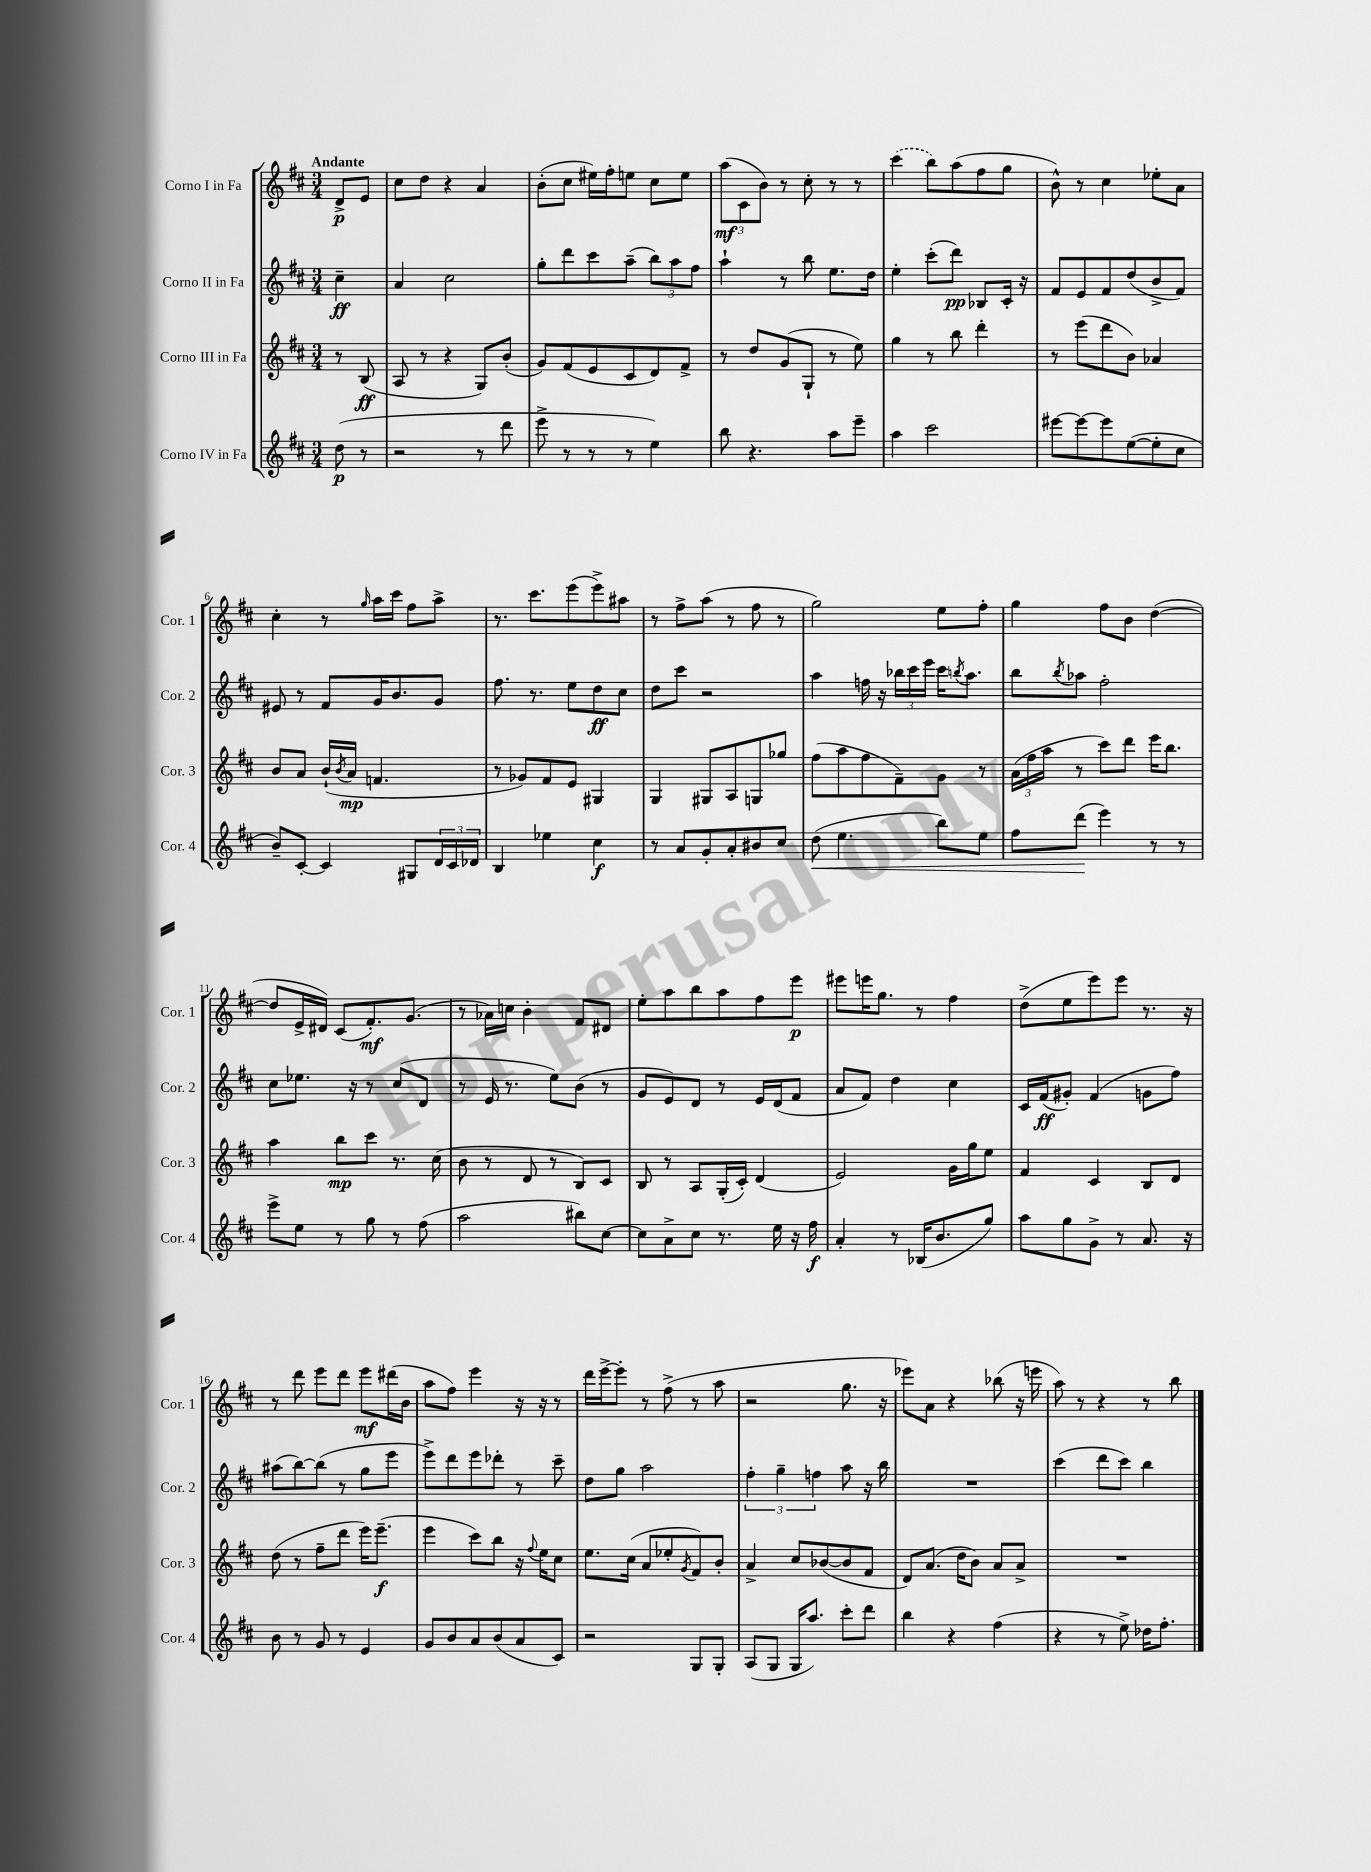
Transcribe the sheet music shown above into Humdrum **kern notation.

**kern	**dynam	**kern	**dynam	**kern	**dynam	**kern	**dynam
*part4	*part4	*part3	*part3	*part2	*part2	*part1	*part1
*staff4	*staff4	*staff3	*staff3	*staff2	*staff2	*staff1	*staff1
*I"Corno IV in Fa	*	*I"Corno III in Fa	*	*I"Corno II in Fa	*	*I"Corno I in Fa	*
*I'Cor. 4	*	*I'Cor. 3	*	*I'Cor. 2	*	*I'Cor. 1	*
*clefG2	*	*clefG2	*	*clefG2	*	*clefG2	*
*k[f#c#]	*	*k[f#c#]	*	*k[f#c#]	*	*k[f#c#]	*
*M3/4	*	*M3/4	*	*M3/4	*	*M3/4	*
=	=	=	=	=	=	=	=
!	!	!	!	!	!	!LO:TX:a:B:t=Andante	!
(8dd\	p	8r	.	4cc#~\	ff	8d^/L	p
8r	.	(8B/	ff	.	.	8e/J	.
=1	=1	=1	=1	=1	=1	=1	=1
2r	.	8A/	.	4a/	.	8cc#\L	.
.	.	8r	.	.	.	8dd\J	.
.	.	4r	.	2cc#\	.	4r	.
8r	.	8G/L)	.	.	.	4a/	.
8ddd\	.	(8b'/J	.	.	.	.	.
=2	=2	=2	=2	=2	=2	=2	=2
8eee^\	.	8g/L)	.	8gg'\L	.	(8b'\L	.
8r	.	(8f#/	.	8ddd\	.	8cc#\J	.
8r	.	8e/	.	8ccc#\	.	16ee#X\LL)	.
.	.	.	.	.	.	16ff#'\J	.
8r	.	8c#/	.	(8aa~\J	.	8een\J	.
4ee\)	.	8d/)	.	12bb\L)	.	8cc#\L	.
.	.	.	.	12aa\	.	.	.
.	.	8f#^/J	.	.	.	8ee\J	.
.	.	.	.	12ff#\J	.	.	.
=3	=3	=3	=3	=3	=3	=3	=3
8bb\	.	8r	.	4aa`\	.	(12aa\L	mf
.	.	.	.	.	.	12c#\	.
4.r	.	8dd/L	.	.	.	.	.
.	.	.	.	.	.	12b\J)	.
.	.	(8g/	.	8r	.	8r	.
.	.	8G`/J	.	8bb\	.	8cc#'\	.
8aa\L	.	8r	.	8.ee\L	.	8r	.
8eee~\J	.	8ee\)	.	.	.	8r	.
.	.	.	.	16dd\Jk	.	.	.
=4	=4	=4	=4	=4	=4	=4	=4
4aa\	.	4gg\	.	4ee'\	.	(4ccc#\	.
2ccc#\	.	8r	.	(8ccc#'\L	.	8bb\L)	.
.	.	8bb\	.	8ddd\J)	pp	(8aa\	.
.	.	4ddd'\	.	8B-X/L	.	8ff#\	.
.	.	.	.	16c#'/Jk	.	8gg\J	.
.	.	.	.	16r	.	.	.
=5	=5	=5	=5	=5	=5	=5	=5
[8eee#X\L	.	8r	.	8f#/L	.	8b^^\)	.
8eee#\_	.	(8eee\L	.	8e/	.	8r	.
8eee#\]	.	8ddd\	.	8f#/	.	4cc#\	.
([8ee\	.	8b\J)	.	(8dd/	.	.	.
8ee'\]	.	4a-X/	.	8b^/	.	8ee-X'\L	.
8cc#\J	.	.	.	8f#/J)	.	8a\J	.
!!LO:LB:g=z
=6	=6	=6	=6	=6	=6	=6	=6
8b~/L)	.	8b/L	.	8e#X/	.	4cc#'\	.
[8c#'/J	.	8a/J	.	8r	.	.	.
4c#/]	.	(16b`/LL	.	8f#/L	.	8r	.
.	.	8qb/	.	.	.	.	.
.	.	16a/JJ	mp	.	.	.	.
.	.	.	.	.	.	16qqgg/	.
.	.	4.fn/	.	16g/K	.	16aa\LL	.
.	.	.	.	8.b/	.	16ccc#\JJ	.
8G#X/L	.	.	.	.	.	8ff#\L	.
24d/L	.	.	.	8g/J	.	8aa^\J	.
24c#/	.	.	.	.	.	.	.
24d-X/JJ	.	.	.	.	.	.	.
=7	=7	=7	=7	=7	=7	=7	=7
4B/	.	8r	.	8.ff#\	.	8.r	.
.	.	8g-X/L)	.	.	.	.	.
.	.	.	.	8.r	.	8.ccc#\L	.
4ee-X\	.	8f#/	.	.	.	.	.
.	.	8e/J	.	8ee\L	.	(8eee\	.
4cc#\	f	4G#X/	.	8dd\	ff	8eee^\)	.
.	.	.	.	8cc#\J	.	8aa#X\J	.
=8	=8	=8	=8	=8	=8	=8	=8
8r	.	4G/	.	8dd\L	.	8r	.
8a/L	.	.	.	8ccc#\J	.	8ff#^\L	.
8g'/	.	8G#X/L	.	2r	.	(8aa\J	.
8a'/	.	8A/	.	.	.	8r	.
8b#X/	.	8Gn/	.	.	.	8ff#\	.
8cc#/J	.	8gg-X/J	.	.	.	8r	.
=9	=9	=9	=9	=9	=9	=9	=9
!	!LO:HP:b	!	!	!	!	!	!
(8dd\	<	(8ff#\L	.	4aa\	.	2gg\)	.
4.ee\	.	8aa\	.	.	.	.	.
.	.	8ff#\	.	16ffn\	.	.	.
.	.	.	.	16r	.	.	.
.	.	8f#~\)	.	24bb-X\LL	.	.	.
.	.	.	.	24ccc#\	.	.	.
.	.	.	.	24eee\JJ	.	.	.
8bb\L)	.	8g\J	.	16ccc#\KL	.	8ee\L	.
.	.	.	.	8qbbn/	.	.	.
.	.	.	.	8.aa\J	.	.	.
8ee\J	.	8r	.	.	.	8ff#'\J	.
=10	=10	=10	=10	=10	=10	=10	=10
8ff#\L	.	(24a\LL	.	8bb\L	.	4gg\	.
.	.	24ff#\	.	.	.	.	.
.	.	24aa\JJ	.	.	.	.	.
.	.	.	.	8qbb/	.	.	.
(8ddd\J	.	8r	.	8aa-X\J	.	.	.
4eee\)	[	8ccc#\L)	.	2ff#'\	.	8ff#\L	.
.	.	8ddd\J	.	.	.	8b\J	.
8r	.	16eee\KL	.	.	.	([4dd\	.
.	.	8.bb\J	.	.	.	.	.
8r	.	.	.	.	.	.	.
!!LO:LB:g=z
=11	=11	=11	=11	=11	=11	=11	=11
8eee^\L	.	4aa\	.	8cc#\L	.	8dd/L]	.
8ee\J	.	.	.	8.ee-X\J	.	16e^/L	.
.	.	.	.	.	.	16d#X/JJ)	.
8r	.	8bb\L	mp	.	.	(8c#/L	.
.	.	.	.	16r	.	.	.
8gg\	.	8ccc#\J	.	8r	.	8.f#'/)	mf
8r	.	8.r	.	(8cc#/L	.	.	.
.	.	.	.	.	.	(8.g/J	.
(8ff#\	.	.	.	8d/J	.	.	.
.	.	(16cc#\	.	.	.	.	.
=12	=12	=12	=12	=12	=12	=12	=12
2aa\	.	8b\	.	8r	.	8r	.
.	.	8r	.	16e/	.	16a-X\LL)	.
.	.	.	.	8.r	.	16ccn\JJ	.
.	.	8d/	.	.	.	4b'\	.
.	.	8r	.	8ee\L)	.	.	.
8bb#X\L)	.	8B/L)	.	(8b\J	.	8f#/L	.
[8cc#\J	.	8c#/J	.	8r	.	8d#X/J	.
=13	=13	=13	=13	=13	=13	=13	=13
8cc#\L]	.	8B/	.	8g/L	.	8ee'\L	.
8a^\	.	8r	.	8e/)	.	8aa\	.
8cc#\J	.	8A/L	.	8d/J	.	8bb\	.
8.r	.	(16G'/L	.	8r	.	8aa\	.
.	.	16c#'/JJ)	.	.	.	.	.
.	.	(4d/	.	16e/LL	.	8ff#\	.
16ee\	.	.	.	(16d/J	.	.	.
16r	.	.	.	8f#/J	.	8eee\J	p
16ff#\	f	.	.	.	.	.	.
=14	=14	=14	=14	=14	=14	=14	=14
4a'/	.	2e/)	.	8a/L	.	8eee#X\L	.
.	.	.	.	8f#/J)	.	16eeen\K	.
.	.	.	.	.	.	8.gg\J	.
8r	.	.	.	4dd\	.	.	.
(16B-X/KL	.	.	.	.	.	8r	.
8.b/	.	.	.	.	.	.	.
.	.	16g\LL	.	4cc#\	.	4ff#\	.
.	.	16gg\J	.	.	.	.	.
8gg/J)	.	8ee\J	.	.	.	.	.
=15	=15	=15	=15	=15	=15	=15	=15
8aa\L	.	4f#/	.	16c#/LL	.	(8dd^\L	.
.	.	.	.	(16f#/J	ff	.	.
8gg\	.	.	.	8g#X'/J)	.	8ee\	.
8g^\J	.	4c#/	.	(4f#/	.	8eee\)	.
8r	.	.	.	.	.	8eee\J	.
8.a/	.	8B/L	.	8gn\L	.	8.r	.
.	.	8d/J	.	8ff#\J)	.	.	.
16r	.	.	.	.	.	16r	.
!!LO:LB:g=z
=16	=16	=16	=16	=16	=16	=16	=16
8b\	.	(8dd\	.	(8aa#X\L	.	8r	.
8r	.	8r	.	[8bb\)	.	8ddd\	.
8g/	.	8ff#~\L	.	(8bb\J]	.	8eee\L	.
8r	.	8ddd\J	.	8r	.	8ddd\J	.
4e/	.	16eee\KL)	.	8gg\L	.	8eee\L	mf
.	.	(8.eee~\J	f	.	.	.	.
.	.	.	.	8eee\J	.	(16ddd#X\L	.
.	.	.	.	.	.	16b\JJ	.
=17	=17	=17	=17	=17	=17	=17	=17
8g/L	.	4eee\	.	8eee^\L)	.	8aa\L	.
8b/	.	.	.	8ddd\	.	8ff#\J)	.
8a/	.	8ccc#\L)	.	8eee\	.	4eee\	.
(8b/	.	8bb\J	.	8ddd-X'\J	.	.	.
8a/	.	16r	.	8r	.	16r	.
.	.	8qqff#/	.	.	.	.	.
.	.	16ee\KL	.	.	.	16r	.
8c#/J)	.	8cc#\J	.	8ccc#~\	.	8r	.
=18	=18	=18	=18	=18	=18	=18	=18
2r	.	8.ee\L	.	8dd\L	.	16ddd\LL	.
.	.	.	.	.	.	[16eee^\J	.
.	.	.	.	8gg\J	.	8eee'\J]	.
.	.	(16cc#\Jk	.	.	.	.	.
.	.	8a/L	.	2aa\	.	8r	.
.	.	8ee-X'/	.	.	.	(8ff#^\	.
.	.	8qg/	.	.	.	.	.
8G/L	.	8f#/)	.	.	.	8r	.
8G'/J	.	8b'/J	.	.	.	8aa\	.
=19	=19	=19	=19	=19	=19	=19	=19
(8A/L	.	4a^/	.	6ff#'\	.	2r	.
8G/J	.	.	.	.	.	.	.
.	.	.	.	6gg~\	.	.	.
16G/KL	.	8cc#/L	.	.	.	.	.
8.aa/J)	.	.	.	.	.	.	.
.	.	.	.	6ffn\	.	.	.
.	.	([8b-X/	.	.	.	.	.
8ccc#'\L	.	8b-/]	.	8aa\	.	8.gg\	.
8ddd\J	.	8f#/J	.	16r	.	.	.
.	.	.	.	16bb\	.	16r	.
=20	=20	=20	=20	=20	=20	=20	=20
4bb\	.	8d/L)	.	2.r	.	8eee-X\L)	.
.	.	(8.a/J	.	.	.	8a\J	.
4r	.	.	.	.	.	4r	.
.	.	16dd\KL	.	.	.	.	.
.	.	8b\J)	.	.	.	.	.
(4ff#\	.	8a/L	.	.	.	(8bb-X\	.
.	.	8a^/J	.	.	.	16r	.
.	.	.	.	.	.	16eeen\	.
=21	=21	=21	=21	=21	=21	=21	=21
4r	.	2.r	.	(4ccc#\	.	8aa\)	.
.	.	.	.	.	.	8r	.
8r	.	.	.	8ddd\L	.	4r	.
8ee^\)	.	.	.	8ccc#\J)	.	.	.
16dd-X\KL	.	.	.	4bb\	.	8r	.
8.ff#'\J	.	.	.	.	.	.	.
.	.	.	.	.	.	8bb\	.
==	==	==	==	==	==	==	==
*-	*-	*-	*-	*-	*-	*-	*-
